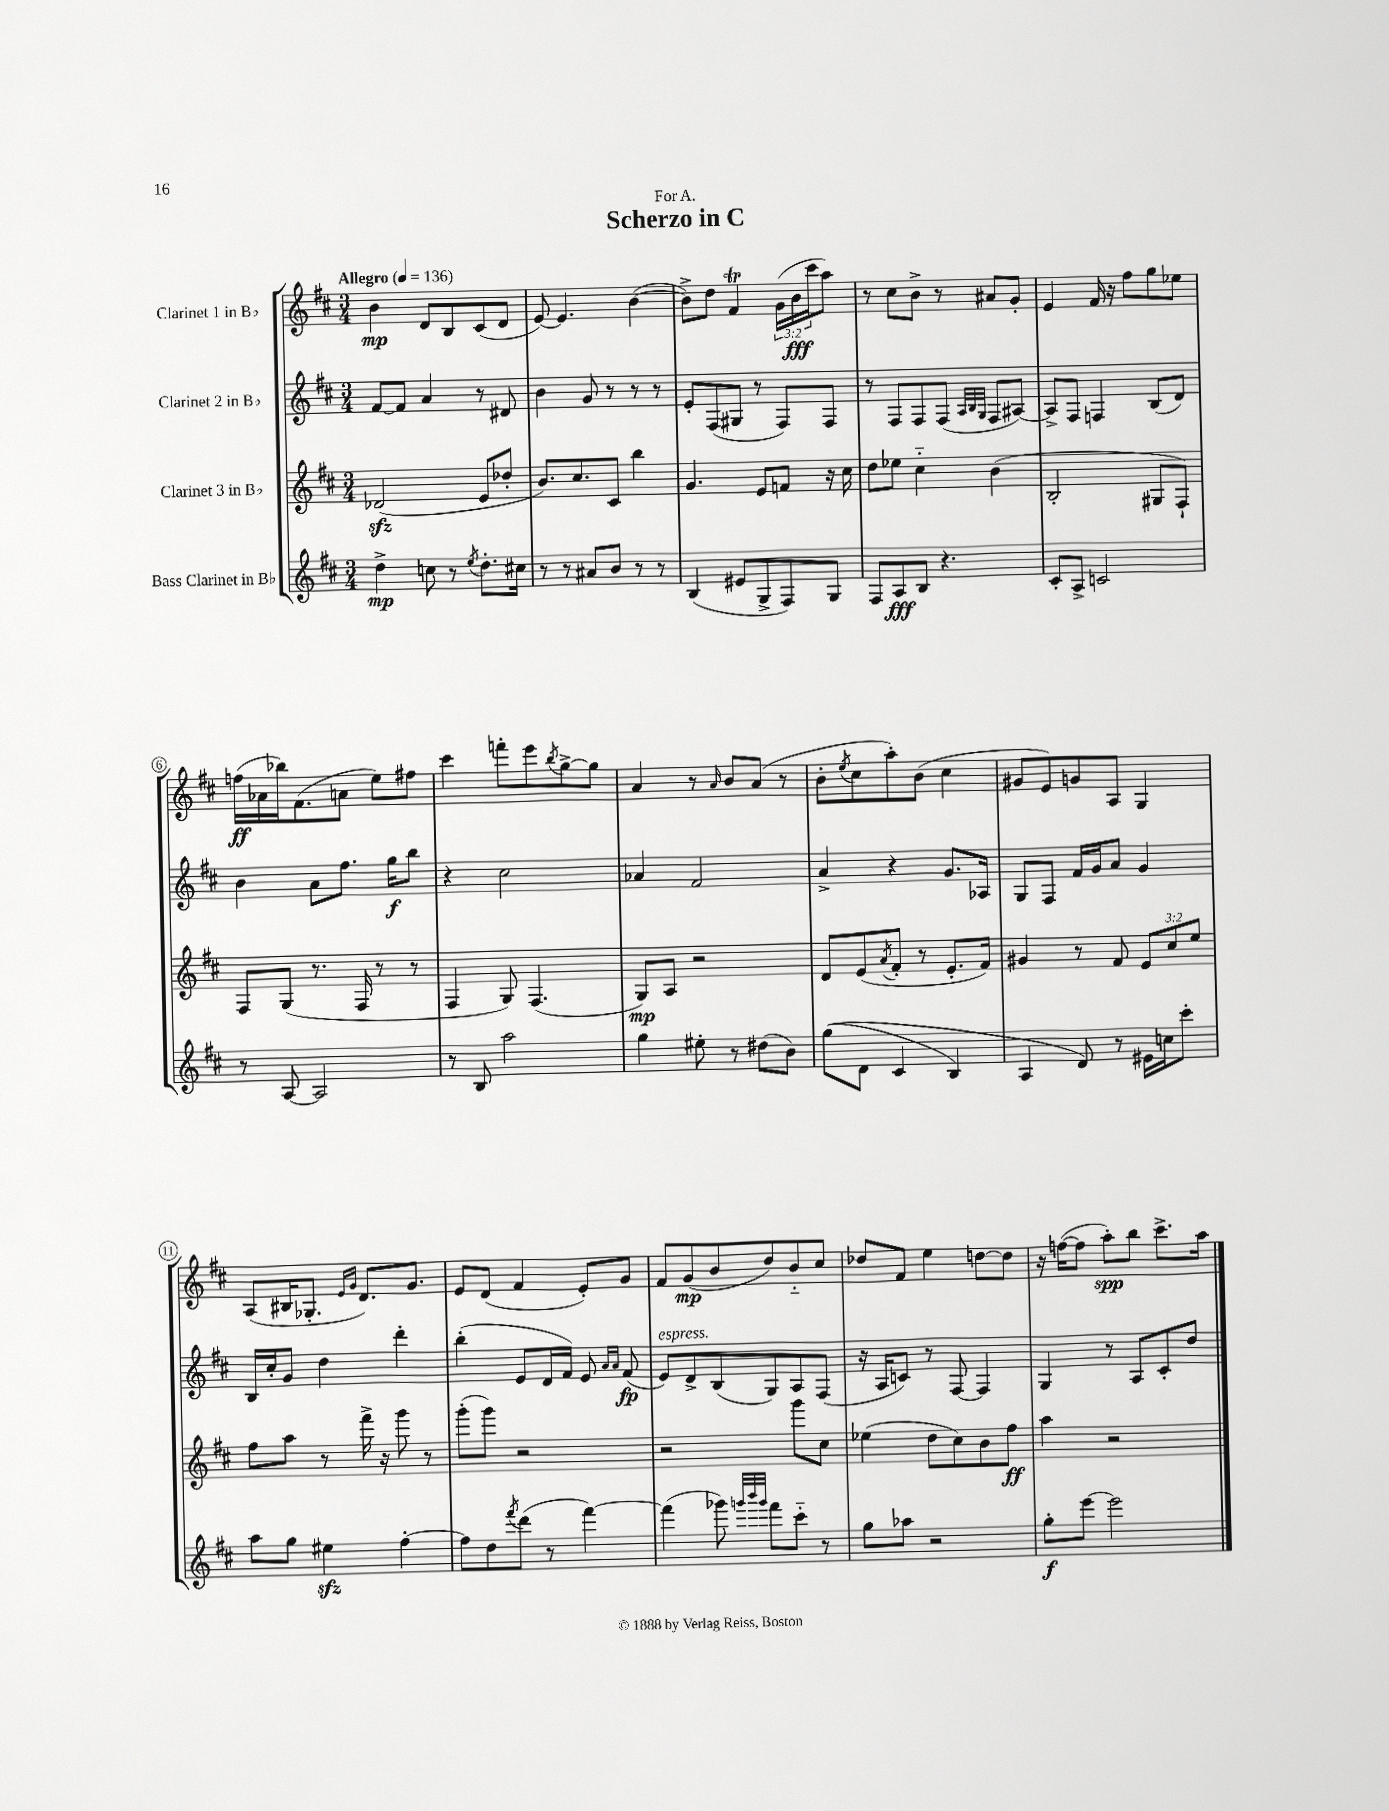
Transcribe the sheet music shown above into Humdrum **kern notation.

**kern	**kern	**kern	**kern
*staff4	*staff3	*staff2	*staff1
*clefG2	*clefG2	*clefG2	*clefG2
*k[f#c#]	*k[f#c#]	*k[f#c#]	*k[f#c#]
*M3/4	*M3/4	*M3/4	*M3/4
*MM136	*MM136	*MM136	*MM136
4dd^\	(2d-/	[8f#/L	4b\
.	.	8f#/]J	.
8cc\	.	4a/	8d/L
8r	.	.	8B/
8qee/	.	.	.
8.dd'\L	8e/L	8r	(8c#/
.	8dd-'/J	8d#/	8d/J
16cc#\Jk	.	.	.
=	=	=	=
8r	8.b/L)	4b\	[8e/)
8r	.	.	4.e/]
.	8.cc#/	.	.
8a#/L	.	8g/	.
8b/J	8c#/J	8r	.
8r	4bb\	8r	([4b\
8r	.	8r	.
=	=	=	=
(4B/	4.g/	8e'/L	8b^\]L)
.	.	(8F#/	8dd\J
8e#/L	.	8G#/J	4f#/
8G^/	8e/L	8r	.
8F#/)	8f/J	8F#/L)	(24g\LL
.	.	.	24b\
.	.	.	24ccc#\J
8G/J	16r	8F#/J	8aa\J)
.	16cc#\	.	.
=	=	=	=
8F#/L	8dd\L	8r	8r
8A/	8ee-\J	8F#/L	8cc#\L
8B/J	4cc#'~\	8F#/	8b^\J
4.r	.	(8F#/J	8r
.	.	32qqA/LLL	.
.	.	32qqB/	.
.	.	32qqG/JJJ	.
.	(4b\	8F#/L	8a#/L
.	.	[8A#/J)	8g'/J
=	=	=	=
8c#'/L	2B'/	8A#^/]L	4e/
8A^/J	.	8F#/J	.
2c/	.	4F/	16f#/
.	.	.	16r
.	.	.	8ff#\L
.	8G#/L	(8B/L	8gg\
.	8F#`/J)	8d/J)	8ee-\J
=	=	=	=
8r	8F#/L	4b\	(16ff\LL
.	.	.	16a-\
[8A/	(8G/J	.	16bb-\J)
.	.	.	(8.f#\
2A/]	8.r	8a\L	.
.	.	8.ff#\J	8a\J
.	16F#/	.	.
.	8r	.	8ee\L)
.	.	16gg\LK	.
.	8r	8bb\J	8ff#\J
=	=	=	=
8r	4F#/	4r	4ccc#\
8B/	.	.	.
2aa\	8G/)	2cc#\	8fff'\L
.	(4.F#/	.	8eee\
.	.	.	8qbb/
.	.	.	[8gg^\
.	.	.	8gg\]J
=	=	=	=
4gg\	8G/L)	4a-/	4a/
.	8A/J	.	.
8ee#'\	2r	2f#/	8r
.	.	.	16qqa/
8r	.	.	8b/L
(8dd#\L	.	.	(8a/J
8b\J)	.	.	8r
=	=	=	=
&((8gg\L	8d/L	4a^/	8b'\L
.	.	.	8qee/
8d\J	(8e/	.	8cc#\
.	8qa/	.	.
4c#/	8f#'/J	4r	8aa'\)
.	8r	.	(8b\J
4B/)	8.e'/L	8.g/L	4cc#\
.	16f#/Jk)	16A-/Jk	.
=	=	=	=
4A/	4g#/	8G/L	8g#/L
.	.	8F#/J	8e/)
8d/&)	8r	16f#/LL	8g/
.	.	16g/J	.
8r	8f#/	8a/J	8A/J
16e#\LL	12e/L	4g/	4G/
16cc\J	.	.	.
.	12cc#/	.	.
8ccc#'\J	.	.	.
.	12ee/J	.	.
=	=	=	=
8aa\L	8ff#\L	16B/LL	(8A/L
.	.	16cc#'/J	.
8gg\J	8aa\J	8g/J	16B#/K
.	.	.	8.G-'/J
4ee#\	8r	4dd\	.
.	.	.	16qqe/LL
.	.	.	16qqg/JJ
.	16fff#^\	.	8.d/L)
.	16r	.	.
[4ff#'\	8ggg\	4ddd'\	.
.	.	.	8.g/J
.	8r	.	.
=	=	=	=
8ff#\]L	(8ggg'\L	(4bb'\	8e/L
8dd\	8ggg\J)	.	(8d/J
8qfff#/	.	.	.
(8ddd\J	2r	8e/L	4f#/
8r	.	16d/L	.
.	.	16f#/JJ)	.
[4fff#\)	.	8e/	8e'/L)
.	.	16qqa/LL	.
.	.	16qqa/JJ	.
.	.	(8f#/	8g/J
=	=	=	=
(4fff#\]	2r	8e/L)	8f#/L
.	.	8d^/	(8g/
8ggg-\)	.	(8B/	8b/
32qqggg/LLL	.	.	.
32qqbbb/	.	.	.
32qqggg/JJJ	.	.	.
8fff#\L	.	8G/)	8dd/)
8ccc#'~\J	8ggg\L	8A/	8b'~/
8r	8cc#\J	(8F#/J	8cc#/J
=	=	=	=
8gg\L	(4ee-\	16r	8dd-/L
.	.	16A/LK	.
8aa-\J	.	8c/J)	8f#/J
2r	8dd\L	8r	4ee\
.	8cc#\)	[8F#/	.
.	8b\	4F#/]	[8dd\L
.	8ff#\J	.	8dd\]J
=	=	=	=
8gg'\L	4aa\	4G/	16r
.	.	.	([16ff\LK
[8eee\J	.	.	8ff\]J
2eee\]	2r	8r	8aa'\L)
.	.	8A/L	8bb\J
.	.	8c#'/	8.ccc#^\L
.	.	8dd/J	.
.	.	.	16aa\Jk
==	==	==	==
*-	*-	*-	*-
